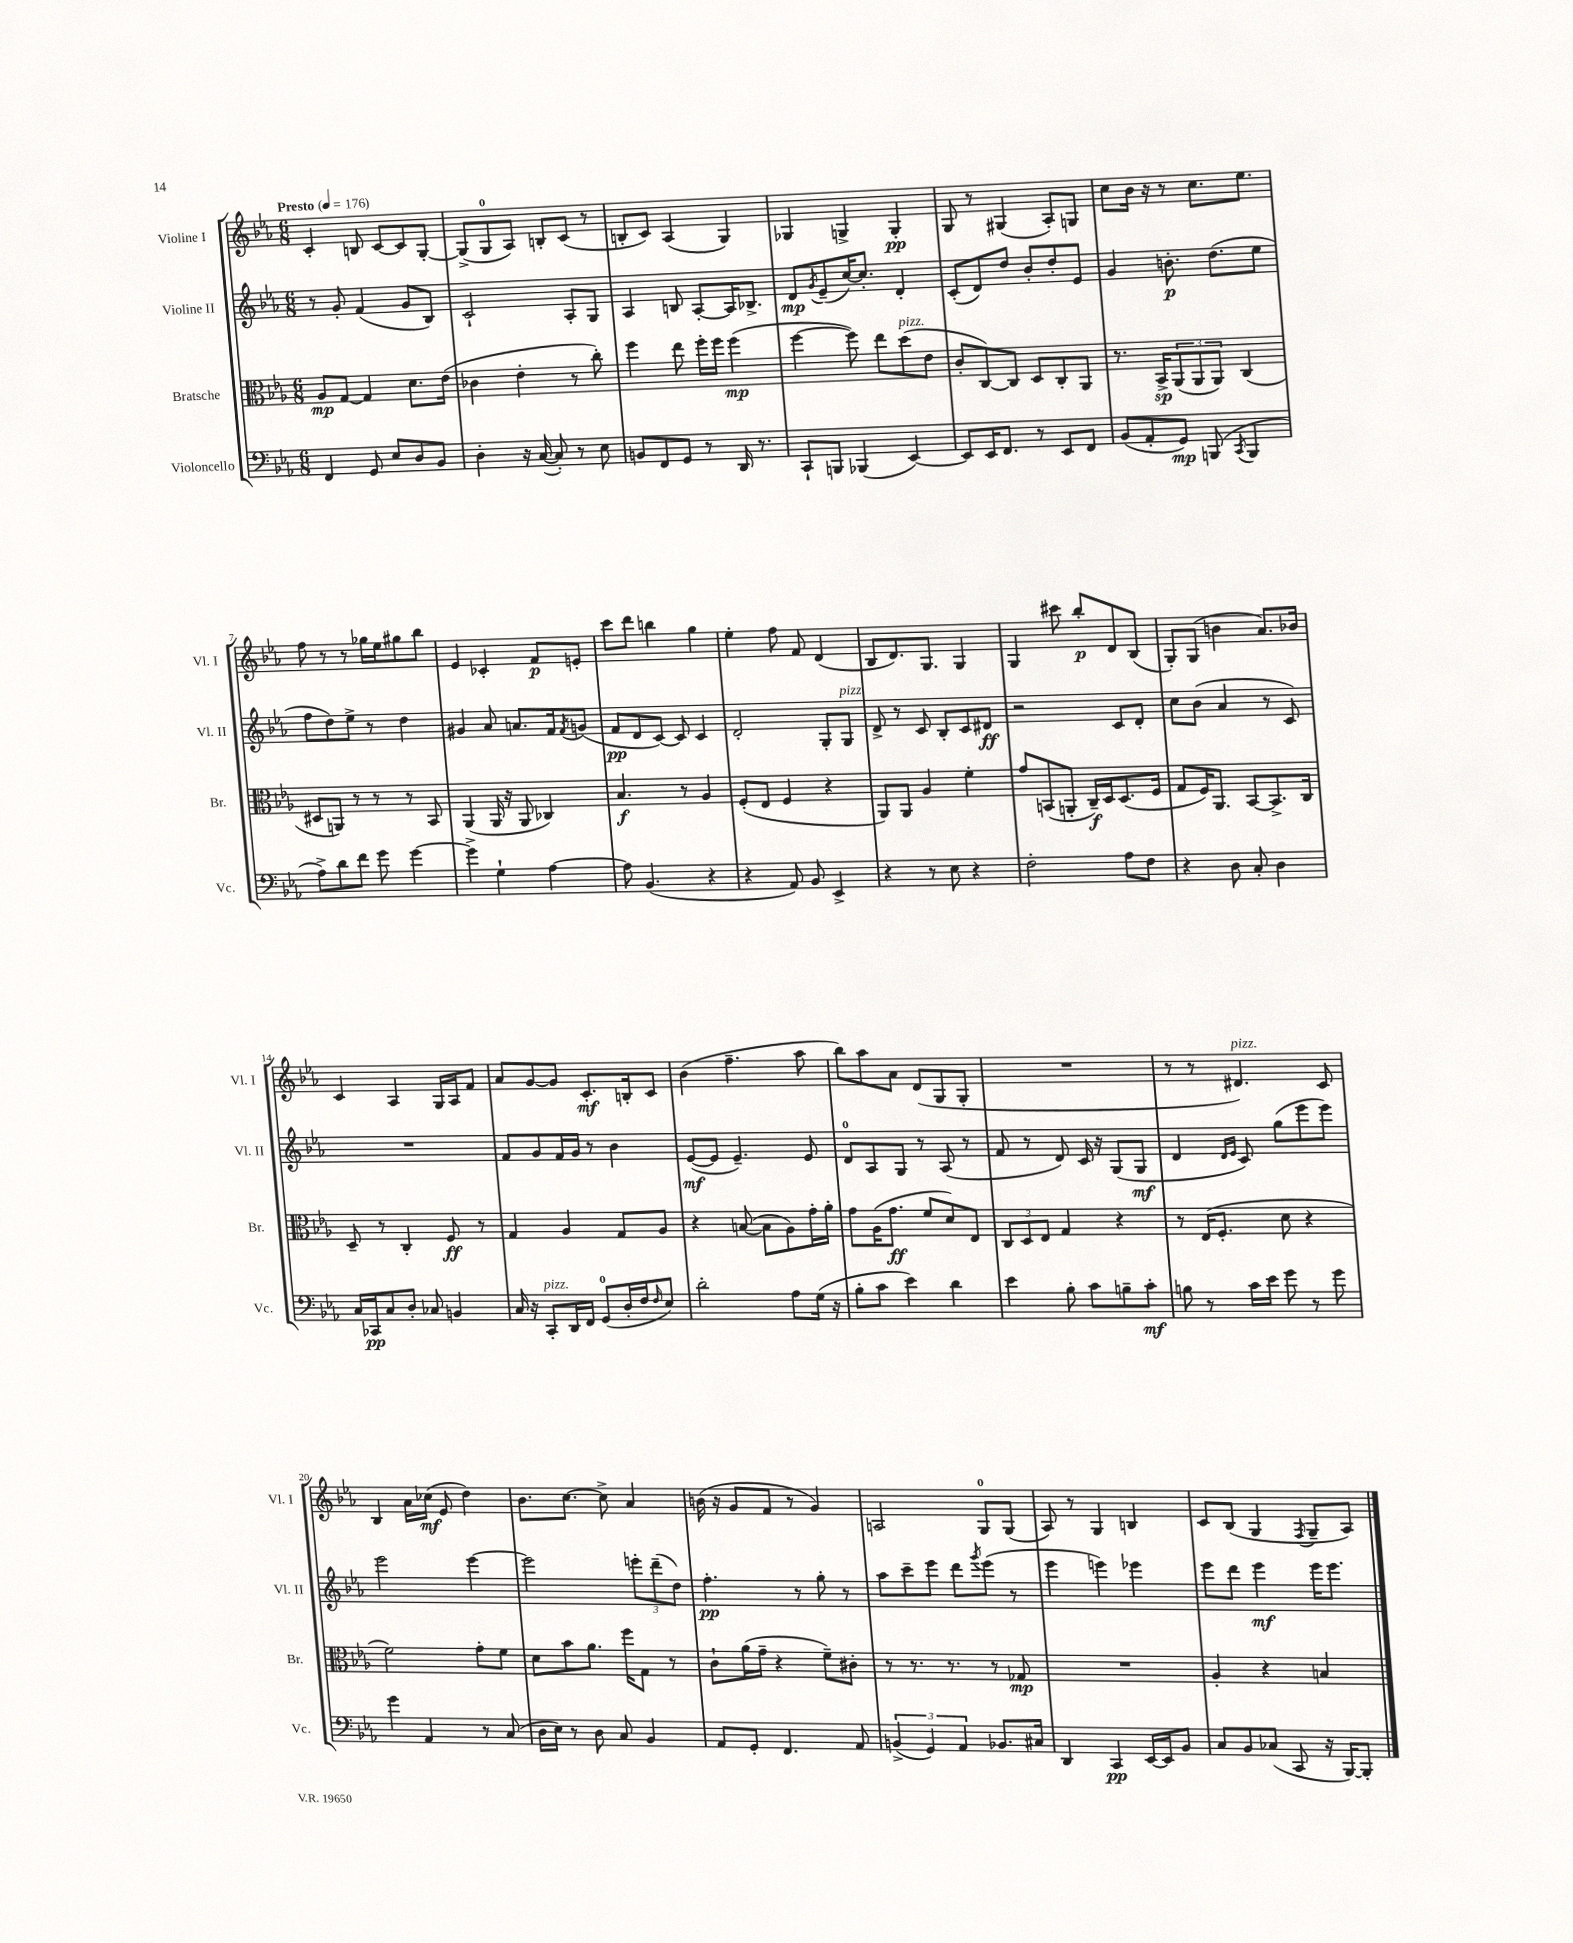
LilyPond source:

<<
\new StaffGroup <<
\new Staff = "s0" \with { instrumentName = "Violine I" shortInstrumentName = "Vl. I" } {
    \clef treble \key ees \major \numericTimeSignature \time 6/8 \tempo "Presto" 4 = 176
    c'4-. b8 c'8~ c'8 g8~-. |
    g8->( g8-0 aes8) b8-. c'8( r8 |
    b8-. c'8) aes4( g4) |
    ges4 g4-> g4-.\pp |
    g8 r8 gis4( aes8-.) g8 |
    c''8 bes'16 r16 r8 c''8. ees''8. |
    f''8 r8 r8 ges''16 ees''16 gis''8 bes''8 |
    ees'4 ces'4-. f'8\p e'8-. |
    c'''8 d'''8 b''4 g''4 |
    ees''4-. f''8 f'8 d'4( |
    bes8 d'8.) g8. g4 |
    g4 cis'''8 bes''8-.\p d'8 bes8( |
    g8-.) g8( b'4 aes'8.) bes'16 |
    c'4 aes4 g16 aes16 f'8 |
    aes'8 g'8~ g'8 c'8.-.\mf b16-. c'8 |
    bes'4( f''4.-- aes''8 |
    bes''8) aes''8 aes'8 d'8( g8 g8-. |
    R2. |
    r8 r8 dis'4.^\markup { \italic "pizz." }) c'8 |
    bes4 aes'16 ces''16\mf( ees'8 d''4) |
    bes'8. c''8.~ c''8-> aes'4 |
    b'16( r16 g'8 f'8 r8 g'4) |
    a2 g8-0 g8( |
    aes8) r8 g4 b4 |
    c'8 bes8( g4 \acciaccatura { f8 } g8-- aes8) \bar "|." |
}
\new Staff = "s1" \with { instrumentName = "Violine II" shortInstrumentName = "Vl. II" } {
    \clef treble \key ees \major \numericTimeSignature \time 6/8
    r8 g'8-. f'4( g'8 bes8) |
    c'2-! aes8-. g8 |
    aes4 b8 aes8~-. aes16 bes8.-> |
    d'8\mp \acciaccatura { g'8 } ees'8--( c''16~) c''8.-. d'4-. |
    c'8-.( d'8) d''8 bes'8-. d''8-. ees'8 |
    g'4 b'8.-.\p d''8.( ees''8 |
    f''8 d''8) ees''8-> r8 d''4 |
    gis'4 aes'8 a'8. f'16 \acciaccatura { f'8 } g'8( |
    f'8\pp d'8 c'8~) c'8 c'4 |
    d'2-. g8-. g8^\markup { \italic "pizz." } |
    d'8-> r8 c'8 bes8-. c'8 dis'8\ff |
    r2 c'8 d'8-. |
    c''8 bes'8( aes'4 r8 c'8) |
    R2. |
    f'8 g'8 f'16 g'16 r8 bes'4 |
    ees'8~\mf( ees'8 ees'4.--) ees'8 |
    d'8-0 aes8 g8 r8 aes8( r8 |
    f'8 r8 d'8) c'16 r16 g8( g8\mf |
    d'4 \grace { d'16 ees'16 } c'8) g''8( ees'''8 ees'''8) |
    ees'''2 ees'''4~ |
    ees'''2 \tuplet 3/2 { e'''8-. d'''8--( d''8) } |
    f''4.-.\pp r8 g''8-. r8 |
    aes''8 c'''8-- ees'''8 d'''8 \acciaccatura { g'''8 } ees'''8( r8 |
    ees'''4 e'''4) ees'''4 |
    ees'''8 d'''8 ees'''4\mf ees'''16 ees'''8. \bar "|." |
}
\new Staff = "s2" \with { instrumentName = "Bratsche" shortInstrumentName = "Br." } {
    \clef alto \key ees \major \numericTimeSignature \time 6/8
    aes8\mp g8~ g4 d'8. ees'16( |
    ces'4 ees'4-. r8 c''8-.) |
    f''4 ees''8 f''16-. f''16 f''4\mp( |
    f''4~ f''8) ees''8 d''8^\markup { \italic "pizz." }( ees'8 |
    c'8-. c8~) c8 d8 c8-. aes,8 |
    r8. bes,16->\sp \tuplet 3/2 { aes,8( aes,8 aes,8) } c4( |
    dis8 a,8) r8 r8 r8 bes,8 |
    aes,4( aes,16 r16 aes,8 ces4) |
    bes4.\f r8 aes4 |
    f8-.( ees8 f4 r4 |
    aes,8) aes,8 aes4 f'4-. |
    g'8 b,8( a,8-. c16--\f) d16 d8.( f16 |
    g8 f16) aes,8. bes,8~ bes,8.-> c16 |
    d8-- r8 c4-. f8\ff r8 |
    g4 aes4 g8 aes8 |
    r4 b8~( b8 aes8) g'16-. aes'16-. |
    g'8 aes16( g'8.\ff f'8 d'8) ees8 |
    \tuplet 3/2 { c8 d8 ees8 } g4 r4 |
    r8 ees16( f8.-. d'8 r4 |
    f'2) g'8-. f'8 |
    d'8 bes'8 aes'8. f''16 g8 r8 |
    c'8-! aes'16( g'16-- r4 f'8--) cis'8-. |
    r8 r8. r8. r8 ges8\mp |
    R2. |
    aes4-. r4 b4 \bar "|." |
}
\new Staff = "s3" \with { instrumentName = "Violoncello" shortInstrumentName = "Vc." } {
    \clef bass \key ees \major \numericTimeSignature \time 6/8
    f,4 g,8 ees8 d8 bes,8 |
    d4-. r16 c16~( c8-.) r8 ees8 |
    b,8 f,8 g,8 r8 d,16 r8. |
    c,8-! b,,8 bes,,4( ees,4~) |
    ees,8 ees,16 f,8. r8 ees,8 f,8 |
    bes,8( aes,8-. g,8\mp) b,,8( \acciaccatura { c,8 } b,,4 |
    aes8->) d'8 f'8 g'8 g'4~ |
    g'4-> g4-! aes4~ |
    aes8 bes,4.( r4 |
    r4 aes,8) bes,8 ees,4-> |
    r4 r8 ees8 r4 |
    f2-. aes8 f8 |
    r4 d8 c8-. d4 |
    c16 ces,16\pp c8 d8-. ces8 b,4 |
    c16 r16 c,8-.^\markup { \italic "pizz." } d,16 f,16 g,8-0( d16-. f16 \grace { f16 } ees8) |
    d'2-. aes8 g16( r16 |
    bes8-. c'8 ees'4) d'4 |
    ees'4 bes8-. c'8 b8-- c'8-.\mf |
    b8 r8 c'16 ees'16 g'8 r8 g'8 |
    g'4 aes,4 r8 c8( |
    d16 ees16) r8 d8 c8 bes,4 |
    aes,8 g,8-. f,4. aes,8 |
    \tuplet 3/2 { b,4->( g,4) aes,4 } bes,8. cis16 |
    d,4 c,4\pp ees,16~ ees,16 bes,8 |
    c8 bes,8 ces8( c,8 r16 bes,,16~) bes,,8-. \bar "|." |
}
>>
>>
